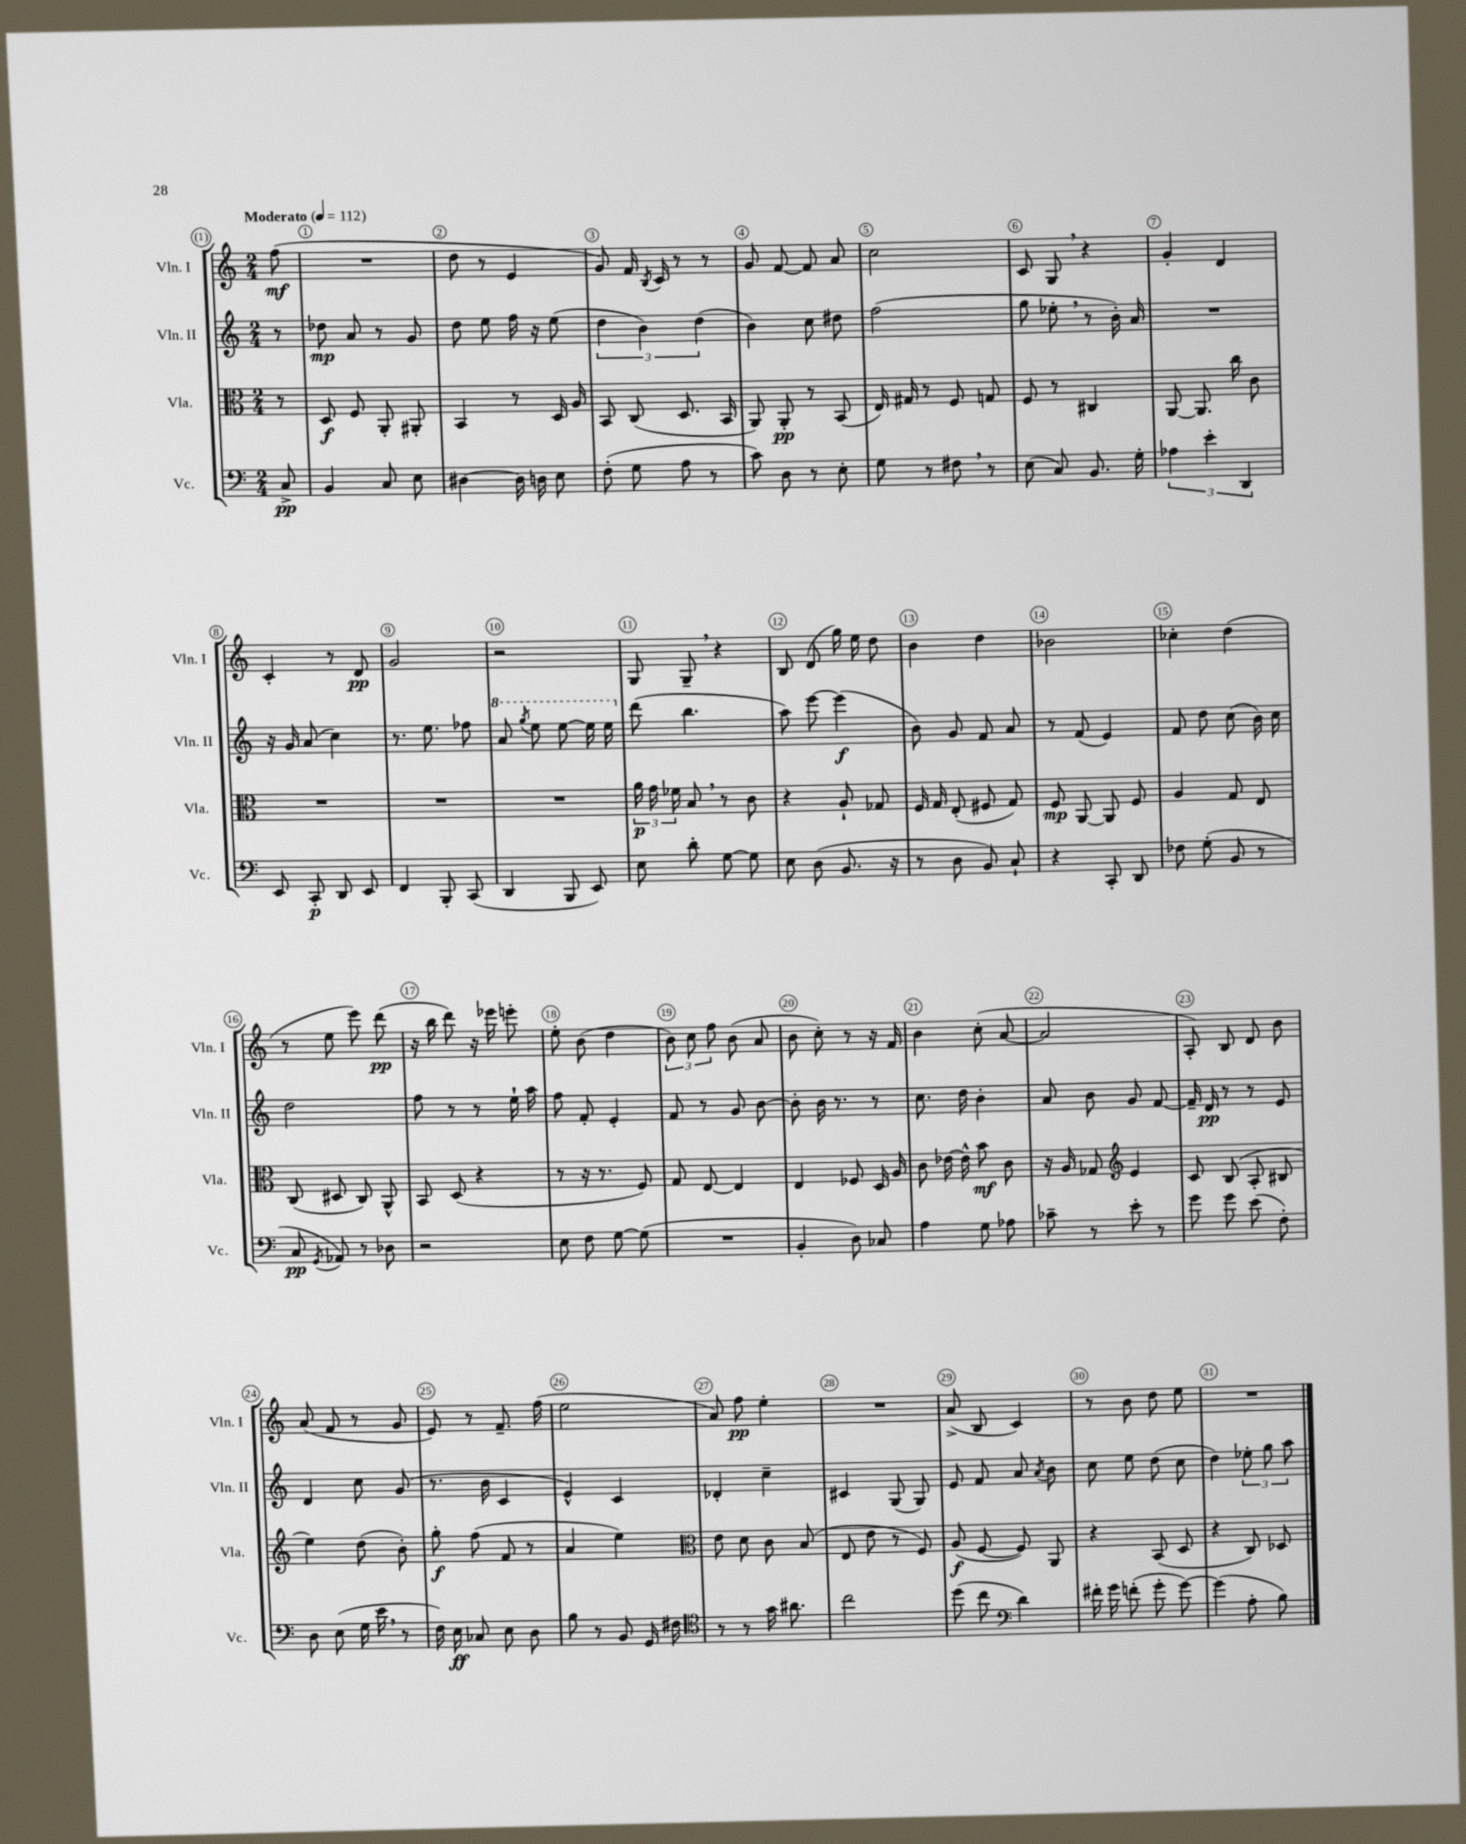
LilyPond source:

<<
\new StaffGroup <<
\new Staff = "s0" \with { instrumentName = "Vln. I" shortInstrumentName = "Vln. I" } {
    \clef treble \key c \major \numericTimeSignature \time 2/4 \partial 8 \tempo "Moderato" 4 = 112
    \autoBeamOff f''8\mf( |
    R2 |
    d''8 r8 e'4 |
    g'8) f'16 \acciaccatura { b8 } c'16 r8 r8 |
    g'8 f'8~ f'8 a'8 |
    c''2 |
    c'8 g8 \breathe r4 |
    g'4-. d'4 |
    c'4-. r8 d'8\pp |
    g'2 |
    r2 |
    g8 g8-- \breathe r4 |
    b8 d'8( g''16) e''16 d''8 |
    b'4 d''4 |
    bes'2 |
    ces''4-. d''4( |
    r8 e''8 e'''8) d'''8\pp( |
    r16 b''16 d'''8) r16 ees'''16 e'''8-. |
    e''8-. b'8( d''4 |
    \tuplet 3/2 { b'8) c''8 f''8 } b'8( a'8 |
    b'8 c''8-.) r8 r16 f'16 |
    b'4 c''8-.( a'8~ |
    a'2 |
    a8-.) b8 d'8 b'8 |
    a'8( f'8 r8 g'8 |
    e'8) r8 f'8.-- f''16( |
    e''2 |
    a'8) f''8\pp e''4-. |
    R2 |
    a'8->( b8 c'4) |
    r8 b'8 d''8 e''8 |
    R2 \bar "|." |
}
\new Staff = "s1" \with { instrumentName = "Vln. II" shortInstrumentName = "Vln. II" } {
    \clef treble \key c \major \numericTimeSignature \time 2/4 \partial 8
    \autoBeamOff r8 |
    des''8\mp a'8 r8 g'8 |
    d''8 e''8 f''16 r16 e''8( |
    \tuplet 3/2 { d''4 b'4) d''4( } |
    b'4) c''8 dis''8 |
    f''2( |
    g''8 ees''8-. \breathe r8 b'16-.) a'16 |
    R2 |
    r16 g'16 a'8( c''4) |
    r8. e''8. fes''8 |
    \ottava #1 a''8 \acciaccatura { g'''8 } e'''8 e'''8~ e'''16 e'''16 \ottava #0 |
    d'''8( b''4. |
    a''8) e'''8~ e'''4\f( |
    b'8) g'8 f'8 a'8 |
    r8 f'8( e'4) |
    f'8 d''8 c''8( b'16) c''16 |
    d''2 |
    f''8 r8 r8 e''16-! a''16 |
    f''8 f'8-. e'4-. |
    f'8 r8 g'8 b'8~ |
    b'8-. b'16 r8. r8 |
    c''8. d''16 b'4-. |
    a'8 b'8 g'8 f'8~ |
    f'16-- d'16\pp r8 r8 e'8 |
    d'4 c''8 g'8( |
    r8. b'16 c'4 |
    e'4-^) c'4 |
    des'4-. c''4-- |
    cis'4 g8( g8) |
    e'8 f'8 a'8 \acciaccatura { a'8 } b'8 |
    c''8 e''8 d''8( c''8 |
    d''4) \tuplet 3/2 { ees''8-. g''8 a''8 } \bar "|." |
}
\new Staff = "s2" \with { instrumentName = "Vla." shortInstrumentName = "Vla." } {
    \clef alto \key c \major \numericTimeSignature \time 2/4 \partial 8
    \autoBeamOff r8 |
    d8\f f8 a,8-. ais,8-. |
    b,4 r8 d16 a16 |
    b,8 c8( d8. b,16 |
    a,8) a,8-.\pp r8 b,8( |
    e16) gis16 r8 f8 g8 |
    f8 r8 cis4 |
    a,8~ a,8. c''16 c'8 |
    R2 |
    R2 |
    R2 |
    \tuplet 3/2 { a'16\p g'16 fes'16 } b8 \breathe r8 c'8 |
    r4 a8-! ges8 |
    f16 g16 e8-.( fis8 g8) |
    f8\mp a,8~ a,8 f8 |
    a4 g8 e8 |
    c8( dis8 c8) a,8-^ |
    b,8 d8( r4 |
    r8 r16 r8. f8) |
    g8 e8~ e4 |
    e4 fes8 d16 a16 |
    c'8 ees'16~ ees'16-^ b'8\mf c'8 |
    r16 a16 ges8 \clef treble e'4 |
    c'8 b8( a8-. bis8 |
    e''4) d''8( b'8-.) |
    g''8-.\f f''8( f'8 r8 |
    a'4 e''4) |
    \clef alto e'8 d'8 c'8 b8( |
    e8 e'8 r8 f8) |
    a8\f( f8~ f8) a,8 |
    r4 b,8( d8 |
    r4 c8) des8 \bar "|." |
}
\new Staff = "s3" \with { instrumentName = "Vc." shortInstrumentName = "Vc." } {
    \clef bass \key c \major \numericTimeSignature \time 2/4 \partial 8
    \autoBeamOff c8->\pp |
    b,4 c8 e8 |
    dis4~ dis16 d16 e8 |
    f8-.( g8 a8 r8 |
    c'8) d8 r8 e8-. |
    g8 r8 fis8 \breathe r8 |
    e8( c8) b,8. g16-. |
    \tuplet 3/2 { aes4 e'4-. d,4 } |
    e,8 c,8-.\p d,8 e,8 |
    f,4 b,,8-. c,8( |
    d,4 b,,8 e,8) |
    e8 d'8-. g8~ g8 |
    e8 d8( b,8. r16 |
    r8 d8 b,8) c8-! |
    r4 c,8-. d,8 |
    fes8 g8-.( b,8 r8 |
    c8\pp \acciaccatura { g,8 } aes,8) r8 des8 |
    r2 |
    e8 f8 g8~ g8( |
    R2 |
    b,4-. d8) ces8 |
    a4 g8 aes8 |
    ces'8-- r8 e'8-. r8 |
    g'8 g'8 e'8( f8-.) |
    d8 e8( g16 e'16 \breathe r8 |
    f16) e16\ff ces8 e8 d8 |
    b8 r8 b,8 g,16 fis16 |
    \clef tenor r8 r8 g'16 ais'8. |
    c''2 |
    d''8( c''8 \clef bass d'4) |
    fis'16-. g'16 f'8-.( g'8-. g'8~) |
    g'4( a8-. b8) \bar "|." |
}
>>
>>
\layout { \context { \Score \override BarNumber.break-visibility = ##(#f #t #t) barNumberVisibility = #all-bar-numbers-visible \override BarNumber.stencil = #(make-stencil-circler 0.1 0.3 ly:text-interface::print) } }
